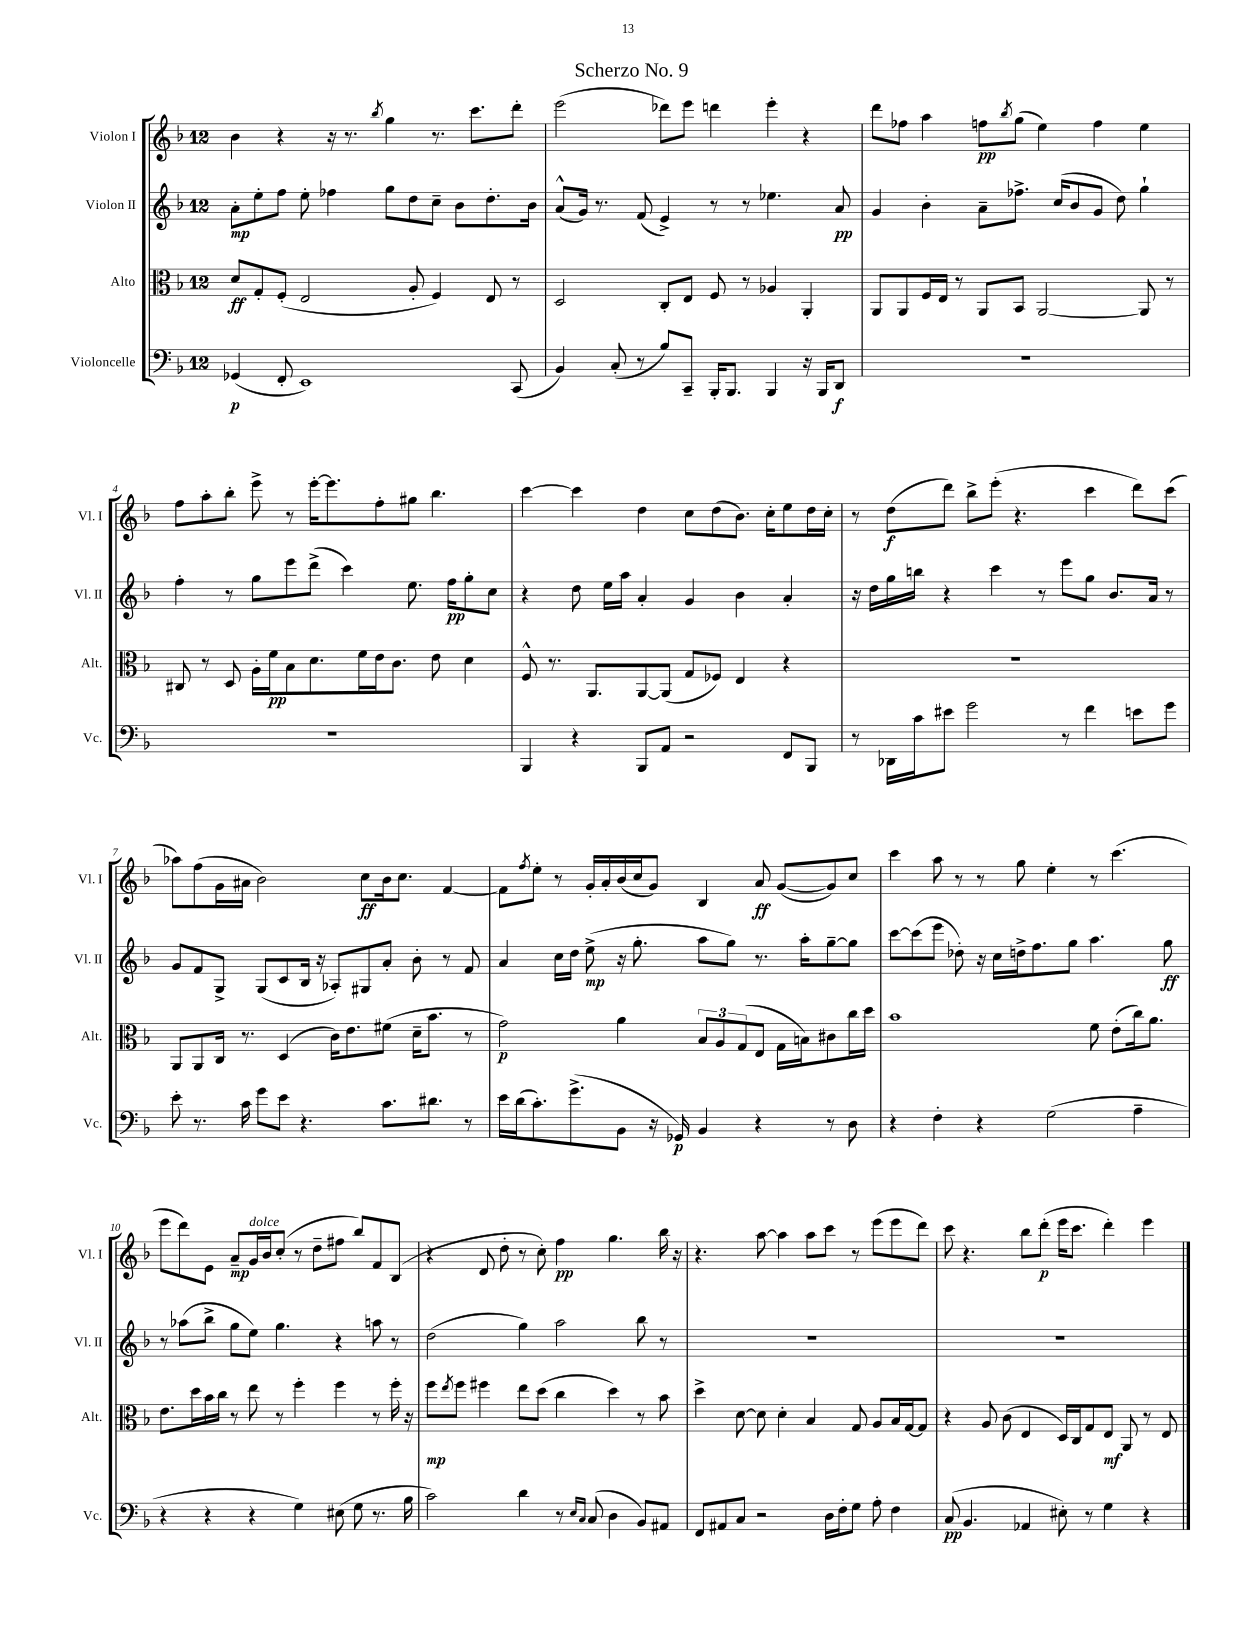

**kern	**dynam	**kern	**dynam	**kern	**dynam	**kern	**dynam
*part4	*part4	*part3	*part3	*part2	*part2	*part1	*part1
*staff4	*staff4	*staff3	*staff3	*staff2	*staff2	*staff1	*staff1
*I"Violoncelle	*	*I"Alto	*	*I"Violon II	*	*I"Violon I	*
*I'Vc.	*	*I'Alt.	*	*I'Vl. II	*	*I'Vl. I	*
*clefF4	*	*clefC3	*	*clefG2	*	*clefG2	*
*k[b-]	*	*k[b-]	*	*k[b-]	*	*k[b-]	*
*M12/8	*	*M12/8	*	*M12/8	*	*M12/8	*
=1	=1	=1	=1	=1	=1	=1	=1
(4GG-X/	p	8d/L	ff	8a'\L	mp	4b-\	.
.	.	8G'/	.	8ee'\	.	.	.
8FF'/	.	(8F'/J	.	8ff\J	.	4r	.
1EE)	.	2E/	.	8ee'\	.	.	.
.	.	.	.	4ff-X\	.	16r	.
.	.	.	.	.	.	8.r	.
.	.	.	.	.	.	8qbb-/	.
.	.	.	.	8gg\L	.	4gg\	.
.	.	8A'/	.	8dd\	.	.	.
.	.	4F/)	.	8cc~\J	.	8.r	.
.	.	.	.	8b-\L	.	.	.
.	.	.	.	.	.	8.ccc\L	.
.	.	8E/	.	8.dd'\	.	.	.
(8CC/	.	8r	.	.	.	8ddd'\J	.
.	.	.	.	16b-\Jk	.	.	.
=2	=2	=2	=2	=2	=2	=2	=2
4BB-/)	.	2D/	.	(8a^^/L	.	(2eee\	.
.	.	.	.	16g/Jk)	.	.	.
.	.	.	.	8.r	.	.	.
(8C'/	.	.	.	.	.	.	.
8r	.	.	.	(8f/	.	.	.
8B-/L)	.	8C'/L	.	4e^/)	.	8ddd-X\L)	.
8CC~/J	.	8E/J	.	.	.	8eee\J	.
16BBB-'/KL	.	8F/	.	8r	.	4dddn\	.
8.BBB-/J	.	.	.	.	.	.	.
.	.	8r	.	8r	.	.	.
4BBB-/	.	4A-X/	.	4.ee-X\	.	4eee'\	.
16r	.	4AA'/	.	.	.	4r	.
16BBB-/KL	.	.	.	.	.	.	.
8DD/J	f	.	.	8a/	pp	.	.
=3	=3	=3	=3	=3	=3	=3	=3
1.r	.	8AA/L	.	4g/	.	8ddd\L	.
.	.	8AA/	.	.	.	8ff-X\J	.
.	.	16F/L	.	4b-'\	.	4aa\	.
.	.	16E/JJ	.	.	.	.	.
.	.	8r	.	.	.	.	.
.	.	8AA/L	.	8a~\L	.	8ffn\L	pp
.	.	.	.	.	.	8qbb-/	.
.	.	8BB-/J	.	8.ff-X^\J	.	(8gg\J	.
.	.	[2AA/	.	.	.	4ee\)	.
.	.	.	.	(16cc/KL	.	.	.
.	.	.	.	8b-/	.	.	.
.	.	.	.	8g/J	.	4ff\	.
.	.	.	.	8dd\)	.	.	.
.	.	8AA/]	.	4gg`\	.	4ee\	.
.	.	8r	.	.	.	.	.
!!LO:LB:g=z
=4	=4	=4	=4	=4	=4	=4	=4
1.r	.	8C#X/	.	4ff'\	.	8ff\L	.
.	.	8r	.	.	.	8aa'\	.
.	.	8D/	.	8r	.	8bb-'\J	.
.	.	16A'\LL	.	8gg\L	.	8eee^\	.
.	.	16f\J	pp	.	.	.	.
.	.	8B-\	.	8eee\	.	8r	.
.	.	8.d\	.	(8ddd^\J	.	[16eee'\KL	.
.	.	.	.	.	.	8.eee\]	.
.	.	.	.	4ccc\)	.	.	.
.	.	16f\L	.	.	.	.	.
.	.	16e\J	.	.	.	8ff'\	.
.	.	8.c\J	.	.	.	.	.
.	.	.	.	8.ee\	.	8gg#X\J	.
.	.	8e\	.	.	.	4.bb-\	.
.	.	.	.	16ff\KL	pp	.	.
.	.	4d\	.	8gg'\	.	.	.
.	.	.	.	8cc\J	.	.	.
=5	=5	=5	=5	=5	=5	=5	=5
4BBB-/	.	8F^^/	.	4r	.	[4ccc\	.
.	.	8.r	.	.	.	.	.
4r	.	.	.	8dd\	.	4ccc\]	.
.	.	8.AA/L	.	.	.	.	.
.	.	.	.	16ee\LL	.	.	.
.	.	.	.	16aa\JJ	.	.	.
8BBB-/L	.	[8AA/	.	4a'/	.	4dd\	.
8AA/J	.	(8AA/J]	.	.	.	.	.
2r	.	8G/L	.	4g/	.	8cc\L	.
.	.	8F-X/J)	.	.	.	(8dd\	.
.	.	4E/	.	4b-\	.	8.b-\J)	.
.	.	.	.	.	.	16cc'\KL	.
8FF/L	.	4r	.	4a'/	.	8ee\	.
8BBB-/J	.	.	.	.	.	16dd\L	.
.	.	.	.	.	.	16cc'\JJ	.
=6	=6	=6	=6	=6	=6	=6	=6
8r	.	1.r	.	16r	.	8r	.
.	.	.	.	16dd\LL	.	.	.
16DD-X\LL	.	.	.	16gg\	.	(8dd\L	f
16c\J	.	.	.	16bbn\JJ	.	.	.
8e#X\J	.	.	.	4r	.	8ddd\J)	.
2g\	.	.	.	.	.	8bb-^\L	.
.	.	.	.	4ccc\	.	(8eee'\J	.
.	.	.	.	.	.	4.r	.
.	.	.	.	8r	.	.	.
8r	.	.	.	8eee\L	.	.	.
4f\	.	.	.	8gg\J	.	4ccc\	.
.	.	.	.	8.b-/L	.	.	.
8en\L	.	.	.	.	.	8ddd\L)	.
.	.	.	.	16a/Jk	.	.	.
8g\J	.	.	.	8r	.	(8ccc\J	.
!!LO:LB:g=z
=7	=7	=7	=7	=7	=7	=7	=7
8e'\	.	8AA/L	.	8g/L	.	8aa-X\L)	.
8.r	.	8AA/	.	8f/	.	(8ff\	.
.	.	16C/Jk	.	8G^/J	.	16g\L	.
16c\	.	8.r	.	.	.	16a#X\JJ	.
8g\L	.	.	.	(8G/L	.	2b-\)	.
8e\J	.	(4D/	.	8c/	.	.	.
4.r	.	.	.	16B-/Jk	.	.	.
.	.	.	.	16r	.	.	.
.	.	16c\KL)	.	8A-X'/L)	.	.	.
.	.	8.e\	.	.	.	.	.
.	.	.	.	8G#X/	.	8cc\L	ff
8.c\L	.	(8f#X\J	.	8a'/J	.	16b-\k	.
.	.	.	.	.	.	8.cc\J	.
.	.	16d~\KL	.	8b-'\	.	.	.
8.d#X\J	.	8.b-\J	.	.	.	.	.
.	.	.	.	8r	.	[4f/	.
8r	.	8r	.	8f/	.	.	.
=8	=8	=8	=8	=8	=8	=8	=8
16e\LL	.	2g\)	p	4a/	.	8f\L]	.
(16d\J	.	.	.	.	.	.	.
.	.	.	.	.	.	8qff/	.
8.c'\)	.	.	.	.	.	8ee'\J	.
.	.	.	.	16cc\LL	.	8r	.
(8.g^\	.	.	.	16dd\JJ	.	.	.
.	.	.	.	(8ee^\	mp	16g'/LL	.
.	.	.	.	.	.	16a'/	.
8BB-\J	.	4a\	.	16r	.	(16b-/	.
.	.	.	.	8.gg'\	.	16cc/J	.
16r	.	.	.	.	.	8g/J)	.
16GG-X/)	p	.	.	.	.	.	.
4BB-/	.	12B-/L	.	8aa\L	.	4B-/	.
.	.	12A/	.	.	.	.	.
.	.	.	.	8gg\J)	.	.	.
.	.	(12G/	.	.	.	.	.
4r	.	8E/J	.	8.r	.	8a/	ff
.	.	16G\LL	.	.	.	([8g/L	.
.	.	16Bn\J)	.	16aa'\KL	.	.	.
8r	.	8c#X\	.	[8gg~\	.	8g/])	.
8D\	.	16cc\L	.	8gg\J]	.	8cc/J	.
.	.	16dd\JJ	.	.	.	.	.
=9	=9	=9	=9	=9	=9	=9	=9
4r	.	1b-	.	[8ccc\L	.	4ccc\	.
.	.	.	.	(8ccc\]	.	.	.
4F'\	.	.	.	8eee\J	.	8aa\	.
.	.	.	.	8dd-X'\)	.	8r	.
4r	.	.	.	16r	.	8r	.
.	.	.	.	16cc\LL	.	.	.
.	.	.	.	16ddn^\J	.	8gg\	.
.	.	.	.	8.ff\	.	.	.
(2G\	.	.	.	.	.	4ee'\	.
.	.	.	.	8gg\J	.	.	.
.	.	8f\	.	4.aa\	.	8r	.
.	.	(8e'\L	.	.	.	(4.ccc\	.
4A~\	.	16cc\k)	.	.	.	.	.
.	.	8.a\J	.	.	.	.	.
.	.	.	.	8gg\	ff	.	.
!!LO:LB:g=z
=10	=10	=10	=10	=10	=10	=10	=10
4r	.	8.e\L	.	8r	.	8eee\L	.
.	.	.	.	(8aa-X\L	.	8ddd\)	.
.	.	16dd\L	.	.	.	.	.
4r	.	16b-\	.	8bb-^\J	.	8e\J	.
.	.	16cc\JJ	.	.	.	.	.
.	.	8r	.	8gg\L	.	8a~/L	mp
!	!	!	!	!	!	!LO:TX:a:i:t=dolce	!
4r	.	8ee\	.	8ee\J)	.	16g/L	.
.	.	.	.	.	.	16b-/J	.
.	.	8r	.	4.gg\	.	(8cc'/J	.
4G\)	.	4ff'\	.	.	.	8r	.
.	.	.	.	.	.	8dd~\L	.
(8E#X\	.	4ff\	.	4r	.	8ff#X\J	.
8G\	.	.	.	.	.	8bb-/L)	.
8.r	.	8r	.	8aan\	.	8f/	.
.	.	16ff'\	.	8r	.	(8B-/J	.
16B-\	.	16r	.	.	.	.	.
=11	=11	=11	=11	=11	=11	=11	=11
2c\)	.	8ff\L	mp	(2dd\	.	4r	.
.	.	8qee/	.	.	.	.	.
.	.	8ff\J	.	.	.	.	.
.	.	4ff#X\	.	.	.	8d/	.
.	.	.	.	.	.	8dd'\	.
4d\	.	8ee\L	.	4gg\)	.	8r	.
.	.	(8dd\J	.	.	.	8cc'\)	.
8r	.	4cc\	.	2aa\	.	4ff\	pp
16qqE/LL	.	.	.	.	.	.	.
16qqC/JJ	.	.	.	.	.	.	.
(8C/	.	.	.	.	.	.	.
4D\	.	4dd\)	.	.	.	4.gg\	.
8BB-/L)	.	8r	.	8bb-\	.	.	.
8AA#X/J	.	8b-\	.	8r	.	16bb-\	.
.	.	.	.	.	.	16r	.
=12	=12	=12	=12	=12	=12	=12	=12
8FF/L	.	4dd^\	.	1.r	.	4.r	.
8AA#X/	.	.	.	.	.	.	.
8C/J	.	[8d\	.	.	.	.	.
2r	.	8d\]	.	.	.	[8aa\	.
.	.	4d'\	.	.	.	4aa\]	.
.	.	4B-/	.	.	.	8aa\L	.
16D\LL	.	.	.	.	.	8ccc\J	.
16F'\J	.	.	.	.	.	.	.
8G\J	.	8G/	.	.	.	8r	.
8A'\	.	8A/L	.	.	.	(8eee\L	.
4F\	.	16B-/L	.	.	.	8eee\	.
.	.	[16G/J	.	.	.	.	.
.	.	8G/J]	.	.	.	8ddd\J)	.
=13	=13	=13	=13	=13	=13	=13	=13
(8C/	pp	4r	.	1.r	.	8ccc\	.
4.BB-/	.	.	.	.	.	4.r	.
.	.	8A/	.	.	.	.	.
.	.	(8c\	.	.	.	.	.
4AA-X/	.	4E/	.	.	.	8bb-\L	.
.	.	.	.	.	.	(8ddd'\J	p
8E#X'\)	.	16D/LL)	.	.	.	16eee\KL	.
.	.	16C/J	.	.	.	8.ccc\J	.
8r	.	8G/	.	.	.	.	.
4G\	.	8E/J	mf	.	.	4ddd'\)	.
.	.	8AA/	.	.	.	.	.
4r	.	8r	.	.	.	4eee\	.
.	.	8E/	.	.	.	.	.
==	==	==	==	==	==	==	==
*-	*-	*-	*-	*-	*-	*-	*-
